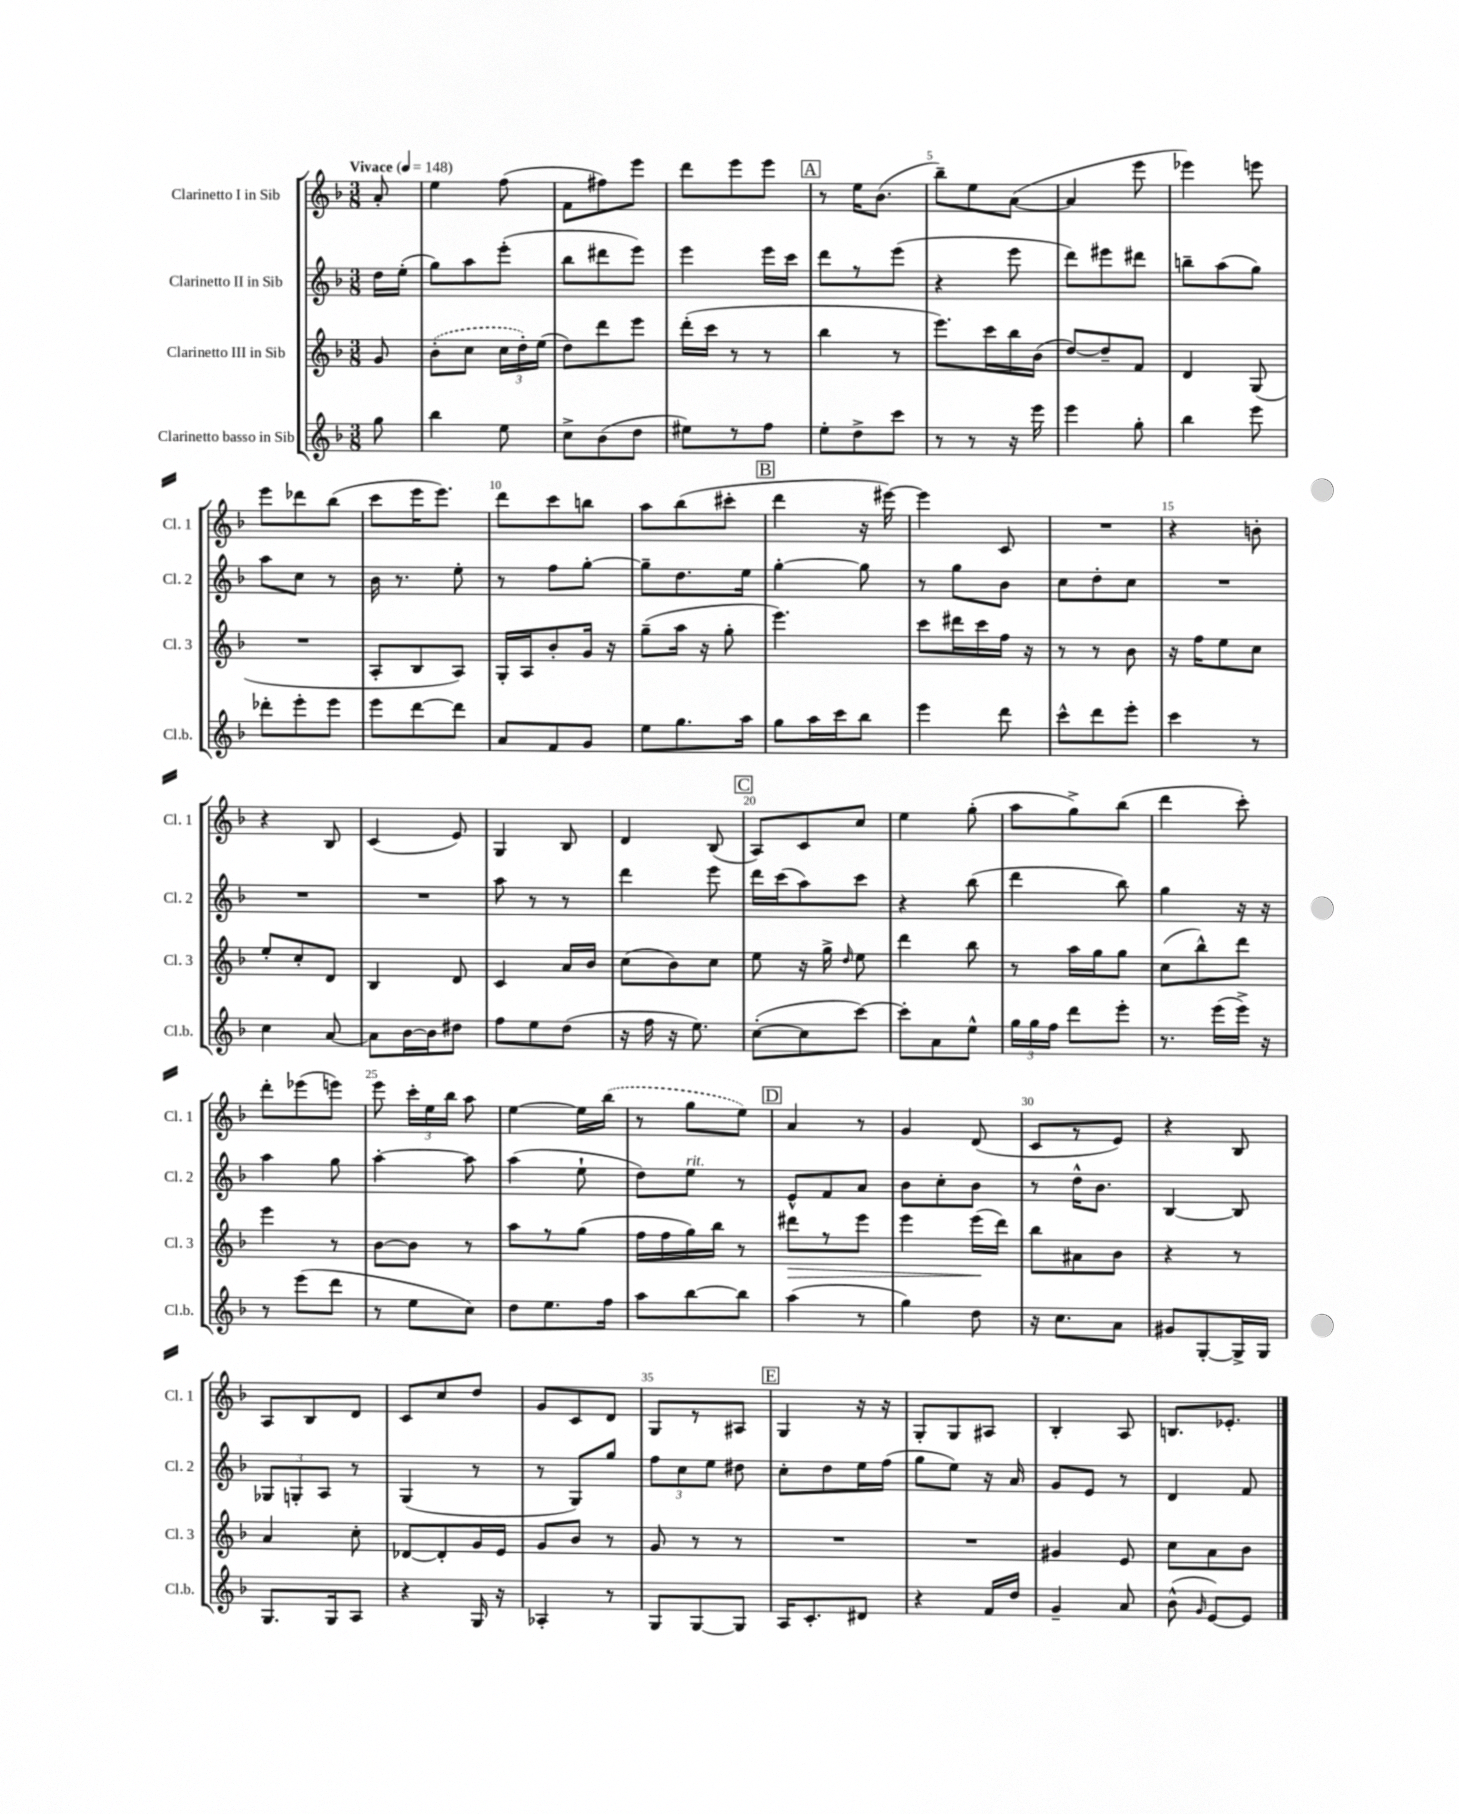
<<
\new StaffGroup <<
\new Staff = "s0" \with { instrumentName = "Clarinetto I in Sib" shortInstrumentName = "Cl. 1" } {
    \clef treble \key f \major \numericTimeSignature \time 3/8 \partial 8 \tempo "Vivace" 4 = 148
    \autoBeamOff a'8-. |
    e''4 f''8( |
    f'8[ fis''8) e'''8] |
    d'''8[ e'''8 e'''8] |
    \mark \markup { \box "A" } r8 e''16[ bes'8.]( |
    bes''8[--) e''8 a'8]~( |
    a'4 e'''8 |
    ees'''4) e'''8 |
    e'''8[ des'''8 bes''8]( |
    c'''8[ e'''16 e'''8.]) |
    d'''8[ c'''8 b''8] |
    a''8[ bes''8( cis'''8]-. |
    \mark \markup { \box "B" } d'''4 r16 eis'''16~) |
    eis'''4 c'8 |
    R4. |
    r4 b'8-. |
    r4 bes8 |
    c'4( e'8) |
    g4 bes8 |
    d'4 bes8( |
    \mark \markup { \box "C" } a8[) c'8 c''8] |
    e''4 g''8-.( |
    a''8[ g''8->) bes''8]( |
    d'''4 c'''8-.) |
    d'''8[-. ees'''8( e'''8]) |
    e'''8 \tuplet 3/2 { c'''16[-. e''16 bes''16] } a''8 |
    e''4~ e''16[ \once \slurDashed bes''16]( |
    r8 g''8[ e''8]) |
    \mark \markup { \box "D" } a'4 r8 |
    g'4 d'8( |
    c'8[ r8 e'8]) |
    r4 bes8 |
    a8[ bes8 d'8] |
    c'8[ c''8 d''8] |
    g'8[ c'8 d'8] |
    g8[ r8 ais8] |
    \mark \markup { \box "E" } g4 r16 r16 |
    g8[-. g8 ais8] |
    bes4-. a8 |
    b8.[ ees'8.]-. \bar "|." |
}
\new Staff = "s1" \with { instrumentName = "Clarinetto II in Sib" shortInstrumentName = "Cl. 2" } {
    \clef treble \key f \major \numericTimeSignature \time 3/8 \partial 8
    \autoBeamOff d''16[ e''16]-.( |
    g''8[) a''8 e'''8]-.( |
    bes''8[ dis'''8 e'''8]) |
    e'''4 e'''16[ c'''16] |
    \mark \markup { \box "A" } d'''8[ r8 e'''8]( |
    r4 e'''8 |
    d'''8[) eis'''8 dis'''8] |
    b''8[-- a''8( g''8]) |
    a''8[ c''8] r8 |
    bes'16 r8. e''8-. |
    r8 f''8[ g''8]~-. |
    g''8[-- d''8. e''16] |
    \mark \markup { \box "B" } g''4~-. g''8 |
    r8 g''8[ bes'8] |
    c''8[ d''8-. c''8] |
    R4. |
    R4. |
    R4. |
    a''8 r8 r8 |
    d'''4 e'''8 |
    \mark \markup { \box "C" } d'''16[ c'''16( a''8) c'''8] |
    r4 bes''8( |
    d'''4 bes''8) |
    g''4 r16 r16 |
    a''4 g''8 |
    a''4~-. a''8 |
    a''4( e''8-! |
    d''8[) e''8]^\markup { \italic "rit." } r8 |
    \mark \markup { \box "D" } e'8[-^ f'8 a'8] |
    bes'8[ c''8-. bes'8] |
    r8 d''16[-^ bes'8.] |
    bes4~ bes8 |
    \tuplet 3/2 { ges8[ g8-. a8] } r8 |
    g4( r8 |
    r8 g8[) g''8] |
    \tuplet 3/2 { f''8[ c''8 e''8] } dis''8 |
    \mark \markup { \box "E" } c''8[-. d''8 e''16 f''16]( |
    g''8[ e''8]) r16 a'16 |
    g'8[ e'8] r8 |
    d'4 f'8 \bar "|." |
}
\new Staff = "s2" \with { instrumentName = "Clarinetto III in Sib" shortInstrumentName = "Cl. 3" } {
    \clef treble \key f \major \numericTimeSignature \time 3/8 \partial 8
    \autoBeamOff g'8 |
    \once \slurDashed bes'8[-.( c''8] \tuplet 3/2 { c''16[ d''16-.) e''16]( } |
    d''8[) d'''8 e'''8] |
    d'''16[-.( c'''16] r8 r8 |
    \mark \markup { \box "A" } bes''4 r8 |
    e'''8.[) c'''16 bes''16 bes'16]( |
    d''8[~) d''8-- f'8] |
    d'4 g8( |
    R4. |
    a8[-. bes8 a8]) |
    g16[-. a16 bes'8-. g'16] r16 |
    g''8[--( a''16] r16 g''8-. |
    \mark \markup { \box "B" } e'''4.) |
    c'''8[ dis'''16 c'''16 f''16] r16 |
    r8 r8 bes'8 |
    r16 f''16[ e''8 c''8] |
    e''8[-. c''8-. d'8] |
    bes4 d'8 |
    c'4 a'16[ bes'16] |
    c''8[( bes'8) c''8] |
    \mark \markup { \box "C" } e''8 r16 g''16-> \grace { d''16 } e''8 |
    d'''4 bes''8 |
    r8 a''16[ g''16 g''8] |
    c''8[( bes''8-^) d'''8] |
    e'''4 r8 |
    bes'8[~ bes'8] r8 |
    a''8[ r8 g''8]( |
    f''16[ f''16 g''16) bes''16] r8 |
    \mark \markup { \box "D" } dis'''8[\> r8 e'''8] |
    e'''4 e'''16[\!( d'''16]) |
    bes''8[ ais'8 bes'8] |
    r4 r8 |
    a'4 c''8-. |
    des'8[~ des'8-. g'16 e'16] |
    g'8[ bes'8] r8 |
    g'8 r8 r8 |
    \mark \markup { \box "E" } R4. |
    R4. |
    gis'4 e'8 |
    c''8[ a'8 bes'8] \bar "|." |
}
\new Staff = "s3" \with { instrumentName = "Clarinetto basso in Sib" shortInstrumentName = "Cl.b." } {
    \clef treble \key f \major \numericTimeSignature \time 3/8 \partial 8
    \autoBeamOff g''8 |
    bes''4 e''8 |
    c''8[-> bes'8( d''8] |
    eis''8[) r8 f''8] |
    \mark \markup { \box "A" } e''8[-. d''8-> c'''8] |
    r8 r8 r16 e'''16 |
    e'''4 g''8-. |
    bes''4 e'''8 |
    des'''8[-. e'''8-. e'''8] |
    e'''8[ d'''8~ d'''8] |
    a'8[ f'8 g'8] |
    e''8[ g''8. a''16] |
    \mark \markup { \box "B" } g''8[ a''16 c'''16 bes''8] |
    e'''4 d'''8 |
    c'''8[-^ d'''8 e'''8]-. |
    c'''4 r8 |
    c''4 a'8~ |
    a'8[ bes'16~ bes'16 dis''8] |
    f''8[ e''8 d''8]( |
    r16 f''16 r16 e''8.) |
    \mark \markup { \box "C" } c''8[~-.( c''8 c'''8]~) |
    c'''8[-. a'8 e''8]-^ |
    \tuplet 3/2 { g''16[ g''16 f''16] } d'''8[ e'''8]-. |
    r8. e'''16[( e'''16]->) r16 |
    r8 e'''8[( d'''8] |
    r8 e''8[ c''8]) |
    d''8[ e''8. f''16] |
    a''8[ bes''8~ bes''8] |
    \mark \markup { \box "D" } a''4( r8 |
    g''4) d''8 |
    r16 c''8.[ a'8] |
    gis'8[ g8~-. g16-> g16] |
    g8.[ g16 a8] |
    r4 g16 r16 |
    aes4-. r8 |
    g8[ g8~ g8] |
    \mark \markup { \box "E" } a16[ c'8.-. dis'8] |
    r4 f'16[ d''16] |
    g'4-- a'8 |
    bes'8-^( \grace { g'16 } e'8[~) e'8] \bar "|." |
}
>>
>>
\layout { \context { \Score \override BarNumber.break-visibility = ##(#f #t #t) barNumberVisibility = #(every-nth-bar-number-visible 5) } }
